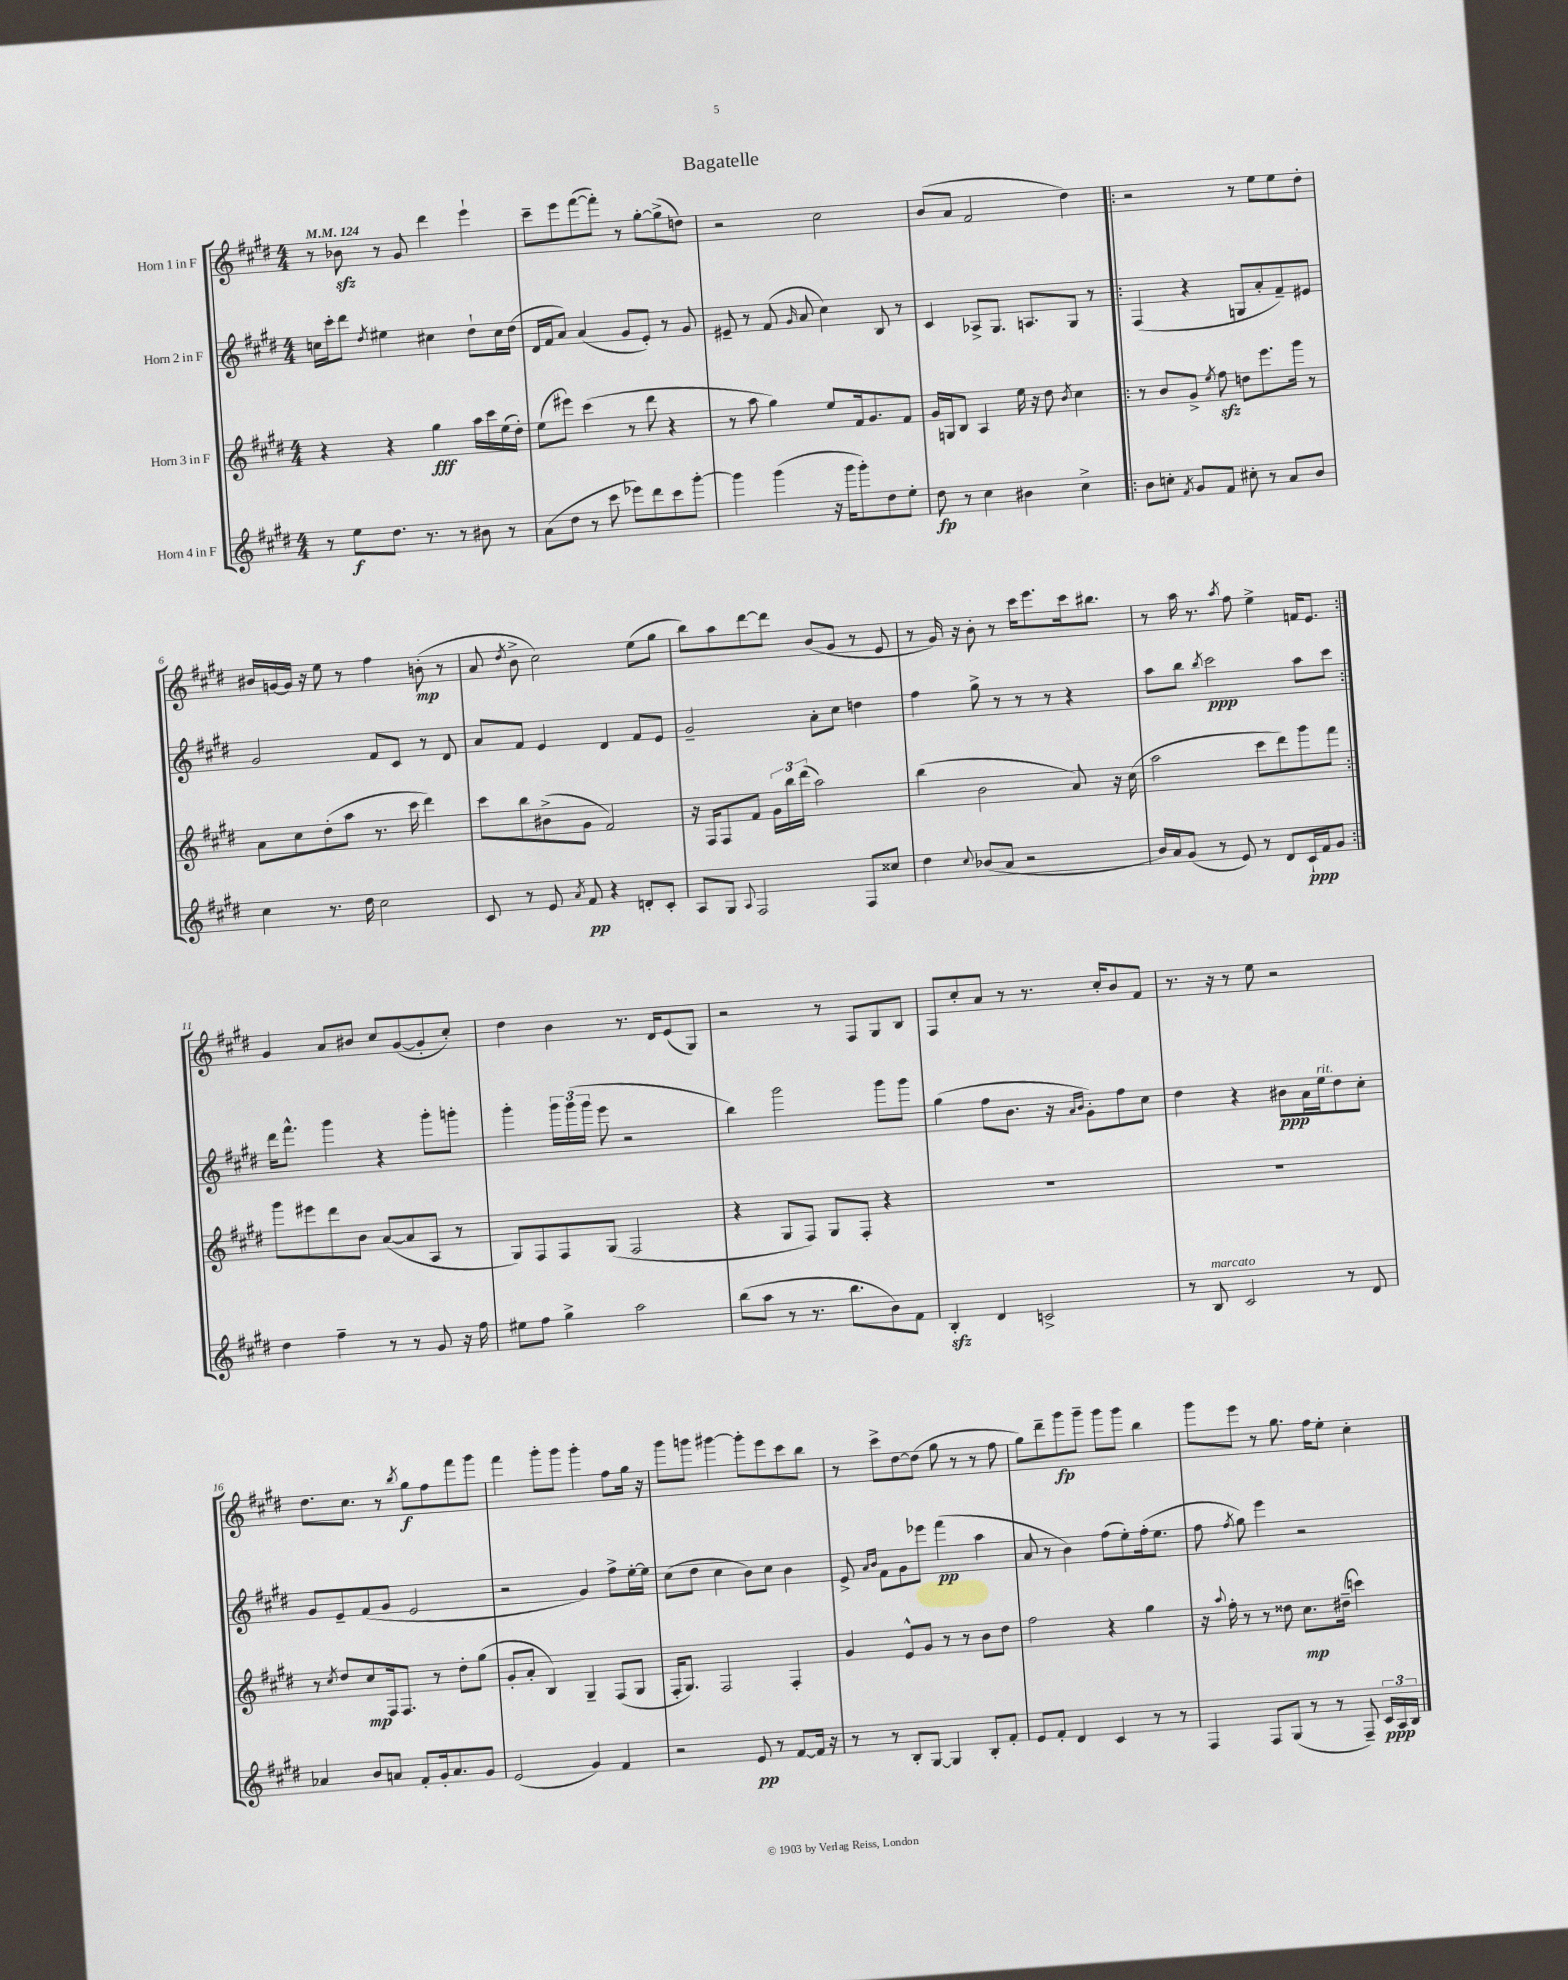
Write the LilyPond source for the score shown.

\header { title = "Bagatelle" }
<<
\new StaffGroup <<
\new Staff = "s0" \with { instrumentName = "Horn 1 in F" } {
    \clef treble \key e \major \numericTimeSignature \time 4/4 \tempo 4 = 124
    \autoBeamOff r8 bes'8\sfz r8 gis'8 dis'''4 e'''4-! |
    cis'''8[-- e'''8 fis'''8~( fis'''8]-.) r8 gis''8[~-. gis''8->( d''8]) |
    r2 cis''2 |
    b'8[( a'8] fis'2 dis''4) |
    \repeat volta 2 { r2 r8 e''8[ e''8 dis''8]-. |
    bis'16[ g'16~ g'16] r16 e''8 r8 fis''4 b'8-.\mp( r8 |
    a'8 \acciaccatura { dis''8 } b'8-> cis''2) e''8[( gis''8] |
    b''8[) a''8 dis'''8~ dis'''8] b'8[( gis'8] r8 e'8 |
    r8 gis'16) r16 b'8-. r8 cis'''16[ e'''8. cis'''16 bis''8.] |
    r8 a''16 r8. \acciaccatura { a''8 } fis''8 e''4-> f'16[ e'8.] | }
    gis'4 a'8[ bis'8] cis''8[ gis'8~( gis'8-. cis''8]-.) |
    dis''4 b'4 r8. dis'16[ e'8( gis8]) |
    r2 r8 fis8[ gis8 b8] |
    fis8[ cis''8-. a'8] r8 r8. cis''16[-. b'8 fis'8] |
    r8. r16 r8 e''8 r2 |
    dis''8.[ cis''8.] r8 \acciaccatura { b''8 } gis''8[\f fis''8 fis'''8 gis'''8] |
    fis'''4 gis'''8[-. gis'''8] gis'''4-. fis''8[ gis''16] r16 |
    gis'''8[ g'''8] gis'''4~ gis'''8[-. e'''8 cis'''8 b''8] |
    r8 cis'''8[-> dis''8~ dis''8]( gis''8 r8 r8 fis''8 |
    gis''8[) dis'''8-- gis'''8\fp gis'''8]-- gis'''8[ gis'''8] b''4 |
    gis'''8[ e'''8] r8 gis''8. fis''16[ e''8]-. cis''4-. \bar "|." |
}
\new Staff = "s1" \with { instrumentName = "Horn 2 in F" } {
    \clef treble \key e \major \numericTimeSignature \time 4/4
    \autoBeamOff c''16[ cis'''16-. dis'''8] \acciaccatura { dis''8 } eis''4 cis''4 dis''8[-! cis''16 dis''16]( |
    dis'16[ fis'16 a'8]) a'4( gis'8[ e'8]-.) r8 gis'8 |
    eis'8-- r8 fis'8( \grace { gis'16 } a'8 cis''4) b8 r8 |
    cis'4 aes8[-> gis8.] a8.[ gis8] r8 |
    \repeat volta 2 { fis4( r4 g8[ a'8-. fis'8--) eis'8] |
    gis'2 fis'8[ cis'8] r8 dis'8 |
    a'8[ fis'8] e'4 dis'4 fis'8[ e'8] |
    gis'2-- a'8[-. cis''8] d''4 |
    fis''4 gis''8-> r8 r8 r8 r4 |
    a''8[ b''8] \acciaccatura { b''8 } cis'''2\ppp a''8[ cis'''8] | }
    dis'''16[ fis'''8.]-^ gis'''4 r4 gis'''8[-. g'''8]-. |
    gis'''4-. \tuplet 3/2 { gis'''16[ gis'''16( gis'''16] } e'''8 r2 |
    b''4) gis'''2 gis'''8[ gis'''8] |
    gis''4( fis''8[ b'8.] r16 \grace { a'16[ b'16] } gis'8[-.) fis''8 cis''8] |
    dis''4 r4 bis'8[\ppp a'16 e''16^\markup { \italic "rit." } dis''8 cis''8]-. |
    gis'8[ e'8-- fis'8( gis'8] e'2 |
    r2 gis'4) fis''8[-> e''16~-. e''16] |
    cis''8[( dis''8] cis''4 b'8[) cis''8] b'4 |
    e'8-> \grace { a'16[ b'16] } fis'8[ gis'8 ees'''8] fis'''4\pp( a''4 |
    a'8 r8 b'4) fis''8[( e''8-.) fis''16-.( e''8.] |
    fis''8 \acciaccatura { fis''8 } gis''8) e'''4 r2 \bar "|." |
}
\new Staff = "s2" \with { instrumentName = "Horn 3 in F" } {
    \clef treble \key e \major \numericTimeSignature \time 4/4
    \autoBeamOff r4 r4 gis''4\fff a''16[ cis'''16 e''16( dis''16]-.) |
    e''8[( eis'''8]) cis'''4( r8 dis'''8 r4 |
    r8 a''8 gis''4) e''8[ fis'16 gis'8. fis'8] |
    gis'16[ g16 b8] a4 e''16 r16 dis''8 \acciaccatura { b'8 } cis''4 |
    \repeat volta 2 { r8 b'8[ gis'8]-> \acciaccatura { e''8 } fis''8\sfz d''8[ e'''8. gis'''16] r8 |
    a'8[ cis''8 dis''8-.( a''8] r8. cis'''16 dis'''4) |
    cis'''8[ b''8 bis'8->( gis'8] fis'2) |
    r16 fis16[ fis8 fis'8] \tuplet 3/2 { gis'16[ b''16 dis'''16]( } a''2) |
    b''4( b'2 a'8) r16 cis''16( |
    a''2 cis'''8[ dis'''8) gis'''8 fis'''8] | }
    gis'''8[ eis'''8 dis'''8 b'8] a'8[~( a'8 a8] r8 |
    gis8[) fis8 fis8 gis8]( fis2 |
    r4 gis8[ fis8]) gis8[ fis8]-. r4 |
    R1 |
    R1 |
    r8 \acciaccatura { cis''8 } dis''8[ cis''8\mp fis16 fis8.] r8 dis''8[-. gis''8]( |
    gis'8[-. a'8]-. b4) gis4-- fis8[( gis8] |
    fis16[-. gis8.]) fis2 fis4-. |
    gis'4 e'8[-^ gis'8] r8 r8 b'8[ dis''8] |
    fis''2 r4 gis''4 |
    r16 \appoggiatura { a''8 } fis''16-. r8 r8 disis''8 cis''8.[\mp dis''16]--( c'''4) \bar "|." |
}
\new Staff = "s3" \with { instrumentName = "Horn 4 in F" } {
    \clef treble \key e \major \numericTimeSignature \time 4/4
    \autoBeamOff r8 e''8[\f dis''8.] r8. r8 bis'8 r8 |
    a'8[( dis''8] r8 cis'''8 ees'''8[) dis'''8 cis'''8 gis'''8]~-. |
    gis'''4 gis'''4( r16 gis'''16[ gis'''8-.) dis''8 e''8]-. |
    dis''8\fp r8 cis''4 bis'4 cis''4-> |
    \repeat volta 2 { b'8[ c''8]-. \acciaccatura { fis'8 } gis'8[ fis'8] cis''8-. r8 a'8[ b'8] |
    cis''4 r8. dis''16 cis''2 |
    cis'8 r8 e'8 \acciaccatura { a'8 } fis'8\pp r4 d'8[-. cis'8]-. |
    a8[ gis8] \appoggiatura { a8 } fis2 fis8[ cisis''8] |
    dis''4 \appoggiatura { cis''8 } bes'8[( a'8] r2 |
    b'16[) a'16 gis'8]( r8 e'8) r8 dis'8[ cis'16-!\ppp fis'16 gis'8] | }
    dis''4 fis''4-- r8 r8 gis'8 r16 fis''16 |
    eis''8[ fis''8] gis''4-> a''2 |
    b''8[( a''8] r8 r8. b''8.[ b'8) fis'8] |
    b4-.\sfz dis'4 c'2-> |
    r8 b8^\markup { \italic "marcato" } cis'2 r8 dis'8 |
    aes'4 b'8[ a'8] fis'8[-. gis'16-. a'8. gis'8] |
    e'2( gis'4) fis'4 |
    r2 e'8\pp r8 fis'8[~ fis'16] r16 |
    r8 r8 b8[-. gis8]~ gis4 b8[-. fis'8]-. |
    e'8[ fis'8]-. dis'4 cis'4 r8 r8 |
    fis4 fis8[ gis8]( r8 r8 fis8--) \tuplet 3/2 { cis'16[\ppp a16 b16] } \bar "|." |
}
>>
>>
